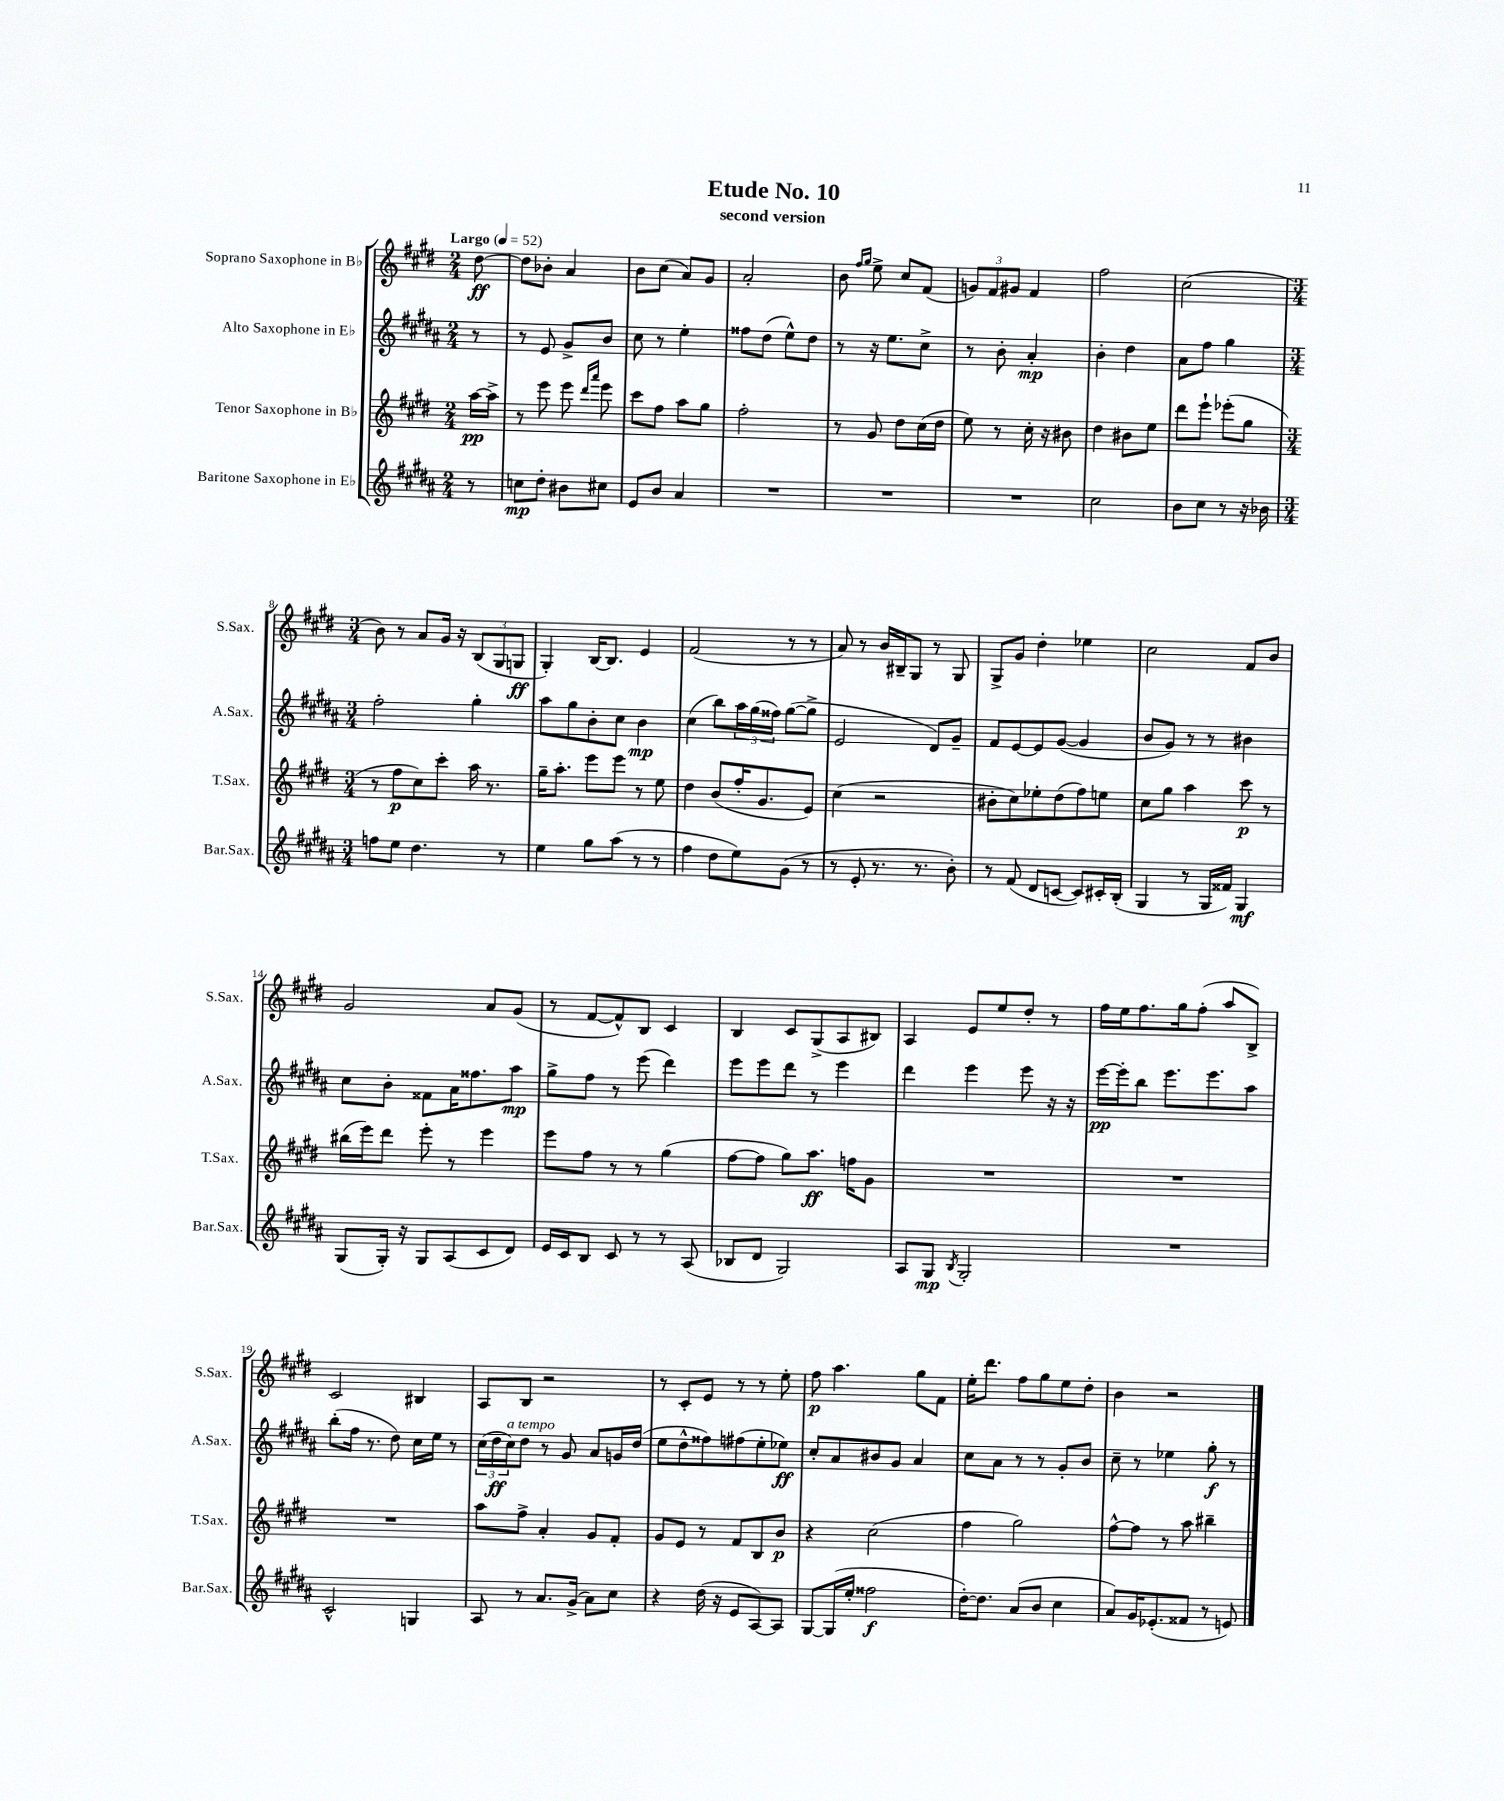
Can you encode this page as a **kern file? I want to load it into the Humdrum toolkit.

**kern	**kern	**kern	**kern
*staff4	*staff3	*staff2	*staff1
*clefG2	*clefG2	*clefG2	*clefG2
*k[f#c#g#d#a#]	*k[f#c#g#d#]	*k[f#c#g#d#a#]	*k[f#c#g#d#]
*M2/4	*M2/4	*M2/4	*M2/4
*MM52	*MM52	*MM52	*MM52
8r	[16aa	8r	[8dd#
.	16aa^]	.	.
=	=	=	=
8cc	8r	8r	8dd#]
8dd#'	8eee	8e	8b-'
8b#	8eee	8g#^	4a
.	16qqddd#	.	.
.	16qqaaa	.	.
8cc#	8eee	8b	.
=	=	=	=
8e	8ccc#	8cc#	8b
8b	8ff#	8r	(8cc#
4a#	8aa	4ee'	8a)
.	8gg#	.	8g#
=	=	=	=
2r	2ff#'	8ff##	2a'
.	.	(8dd#	.
.	.	8ee^^)	.
.	.	8dd#	.
=	=	=	=
2r	8r	8r	8b
.	.	.	16qqff#
.	.	.	16qqgg#
.	8g#	16r	8ee^
.	.	8.ee	.
.	8dd#	.	8cc#
.	(16cc#	8cc#^	(8f#
.	16dd#	.	.
=	=	=	=
2r	8ee)	8r	12g)
.	.	.	12f#
.	8r	8b'	.
.	.	.	12g#
.	16cc#'	4a#'	4f#
.	16r	.	.
.	8b#	.	.
=	=	=	=
2cc#	4dd#	4b'	2ff#
.	8b#	4dd#	.
.	8ee	.	.
=	=	=	=
8b	8ddd#	8a#	(2cc#
8cc#	8eee`	8ff#	.
8r	(8eee-'	4gg#	.
16r	8gg#	.	.
16b-	.	.	.
=	=	=	=
*M3/4	*M3/4	*M3/4	*M3/4
8ff	8r	2ff#'	8b)
8ee	8ff#	.	8r
4.dd#	8cc#)	.	8a
.	8ccc#'	.	16g#
.	.	.	16r
.	16aa	4gg#'	(12B
.	8.r	.	.
.	.	.	12G#
8r	.	.	.
.	.	.	12G
=	=	=	=
4ee	16gg#~	8aa#	4G#')
.	8.aa'	.	.
.	.	8gg#	.
8gg#	8eee	8b'	[16B
.	.	.	8.B]
(8aa#	8eee	8cc#	.
8r	8r	4b	4e
8r	8ee	.	.
=	=	=	=
4ff#	4dd#	(4cc#	(2f#
8dd#	(8b	8bb)	.
8ee)	16ff#'	24aa#	.
.	.	(24gg#	.
.	8.g#	.	.
.	.	24ff##)	.
(8g#	.	([8gg#	8r
8r	8e)	8gg#^]	8r
=	=	=	=
8r	(4cc#	2e	8a)
8e'	.	.	8r
8.r	2r	.	16b
.	.	.	16B#~
.	.	.	8G#
8.r	.	.	.
.	.	8d#)	8r
8b')	.	8g#~	8G#
=	=	=	=
8r	8b#'	8f#	8G#^
(8f#	8cc#)	[8e	8g#
8d#	8ee-'	8e]	4dd#'
[8c	(8dd#	([8g#	.
8c])	8ff#)	4g#]	4ee-
16c#'	8ee	.	.
(16B'	.	.	.
=	=	=	=
4G#	8cc#	8b	2cc#
.	8gg#	8g#)	.
8r	4aa	8r	.
16G#	.	8r	.
16f##)	.	.	.
4G#	8ccc#	4b#	8f#
.	8r	.	8b
=	=	=	=
(8G#	(16bb#	8cc#	2g#
.	16eee)	.	.
16G#')	8ddd#	8b'	.
16r	.	.	.
8G#	8eee'	8f##	.
(8A#	8r	16a#	.
.	.	8.ff##	.
8c#	4eee	.	8a
8d#)	.	8aa#	(8g#
=	=	=	=
16e	8eee	8gg#^	8r
16c#	.	.	.
8B	8ff#	8ff#	[8f#
8c#	8r	8r	8f#^^])
8r	8r	(8eee	8B
8r	(4gg#	4ddd#)	4c#
(8A#	.	.	.
=	=	=	=
8B-	[8ff#	8eee	4B
8d#	8ff#]	8eee	.
2G#)	8gg#)	8ddd#	8c#
.	8.aa	8r	(8G#^
.	.	4eee	8A
.	16ff	.	.
.	8g#	.	8B#)
=	=	=	=
8A#	2.r	4ddd#	4A
8G#	.	.	.
8qB	.	.	.
2G#'	.	4eee	8e
.	.	.	8ee
.	.	8eee	8dd#'
.	.	16r	8r
.	.	16r	.
=	=	=	=
2.r	2.r	[16eee	16ff#
.	.	16eee']	16ee
.	.	8bb	8.ff#
.	.	8.eee	.
.	.	.	16gg#
.	.	.	(8ff#'
.	.	8.eee	.
.	.	.	8aa
.	.	8aa#	8B^)
=	=	=	=
2c#^^	2.r	(8bb'	2c#
.	.	16ff#	.
.	.	8.r	.
.	.	8dd#)	.
4G	.	16cc#	4B#
.	.	16ee	.
.	.	8r	.
=	=	=	=
8A#	8aa	(24cc#	8A
.	.	24dd#	.
.	.	24cc#)	.
8r	8ff#^	8dd#	8B
8.a#	4a'	8r	2r
.	.	8g#	.
(16g#^	.	.	.
8a#)	8g#	8a#	.
8cc#	8f#'	16g	.
.	.	(16dd#	.
=	=	=	=
4r	8g#	8ee	8r
.	8e	8dd#^^	8c#'
(16dd#	8r	8ff##)	8e
16r	.	.	.
8e	8f#	(8ff#	8r
[8A#)	8B	8ee'	8r
8A#]	8b	8ee-)	8ee'
=	=	=	=
[8G#	4r	8cc#'	8ff#
(16G#]	.	8a#	4.aa
16ee'	.	.	.
2ff##	(2cc#	8b#	.
.	.	8g#	.
.	.	4a#	8gg#
.	.	.	8f#
=	=	=	=
[16dd#')	4ff#	8cc#	16ee'
8.dd#]	.	.	8.ddd#
.	.	8a#	.
(8a#	2gg#)	8r	8ff#
8b	.	8r	8gg#
4cc#	.	8g#'	8ee
.	.	8b	8dd#'
=	=	=	=
8a#)	[8ff#^^	8cc#~	4b
16g#	8ff#]	8r	.
(8.e-'	.	.	.
.	8r	4ee-	2r
8f##	8aa	.	.
8r	4bb#~	8gg#'	.
8e)	.	8r	.
==	==	==	==
*-	*-	*-	*-
